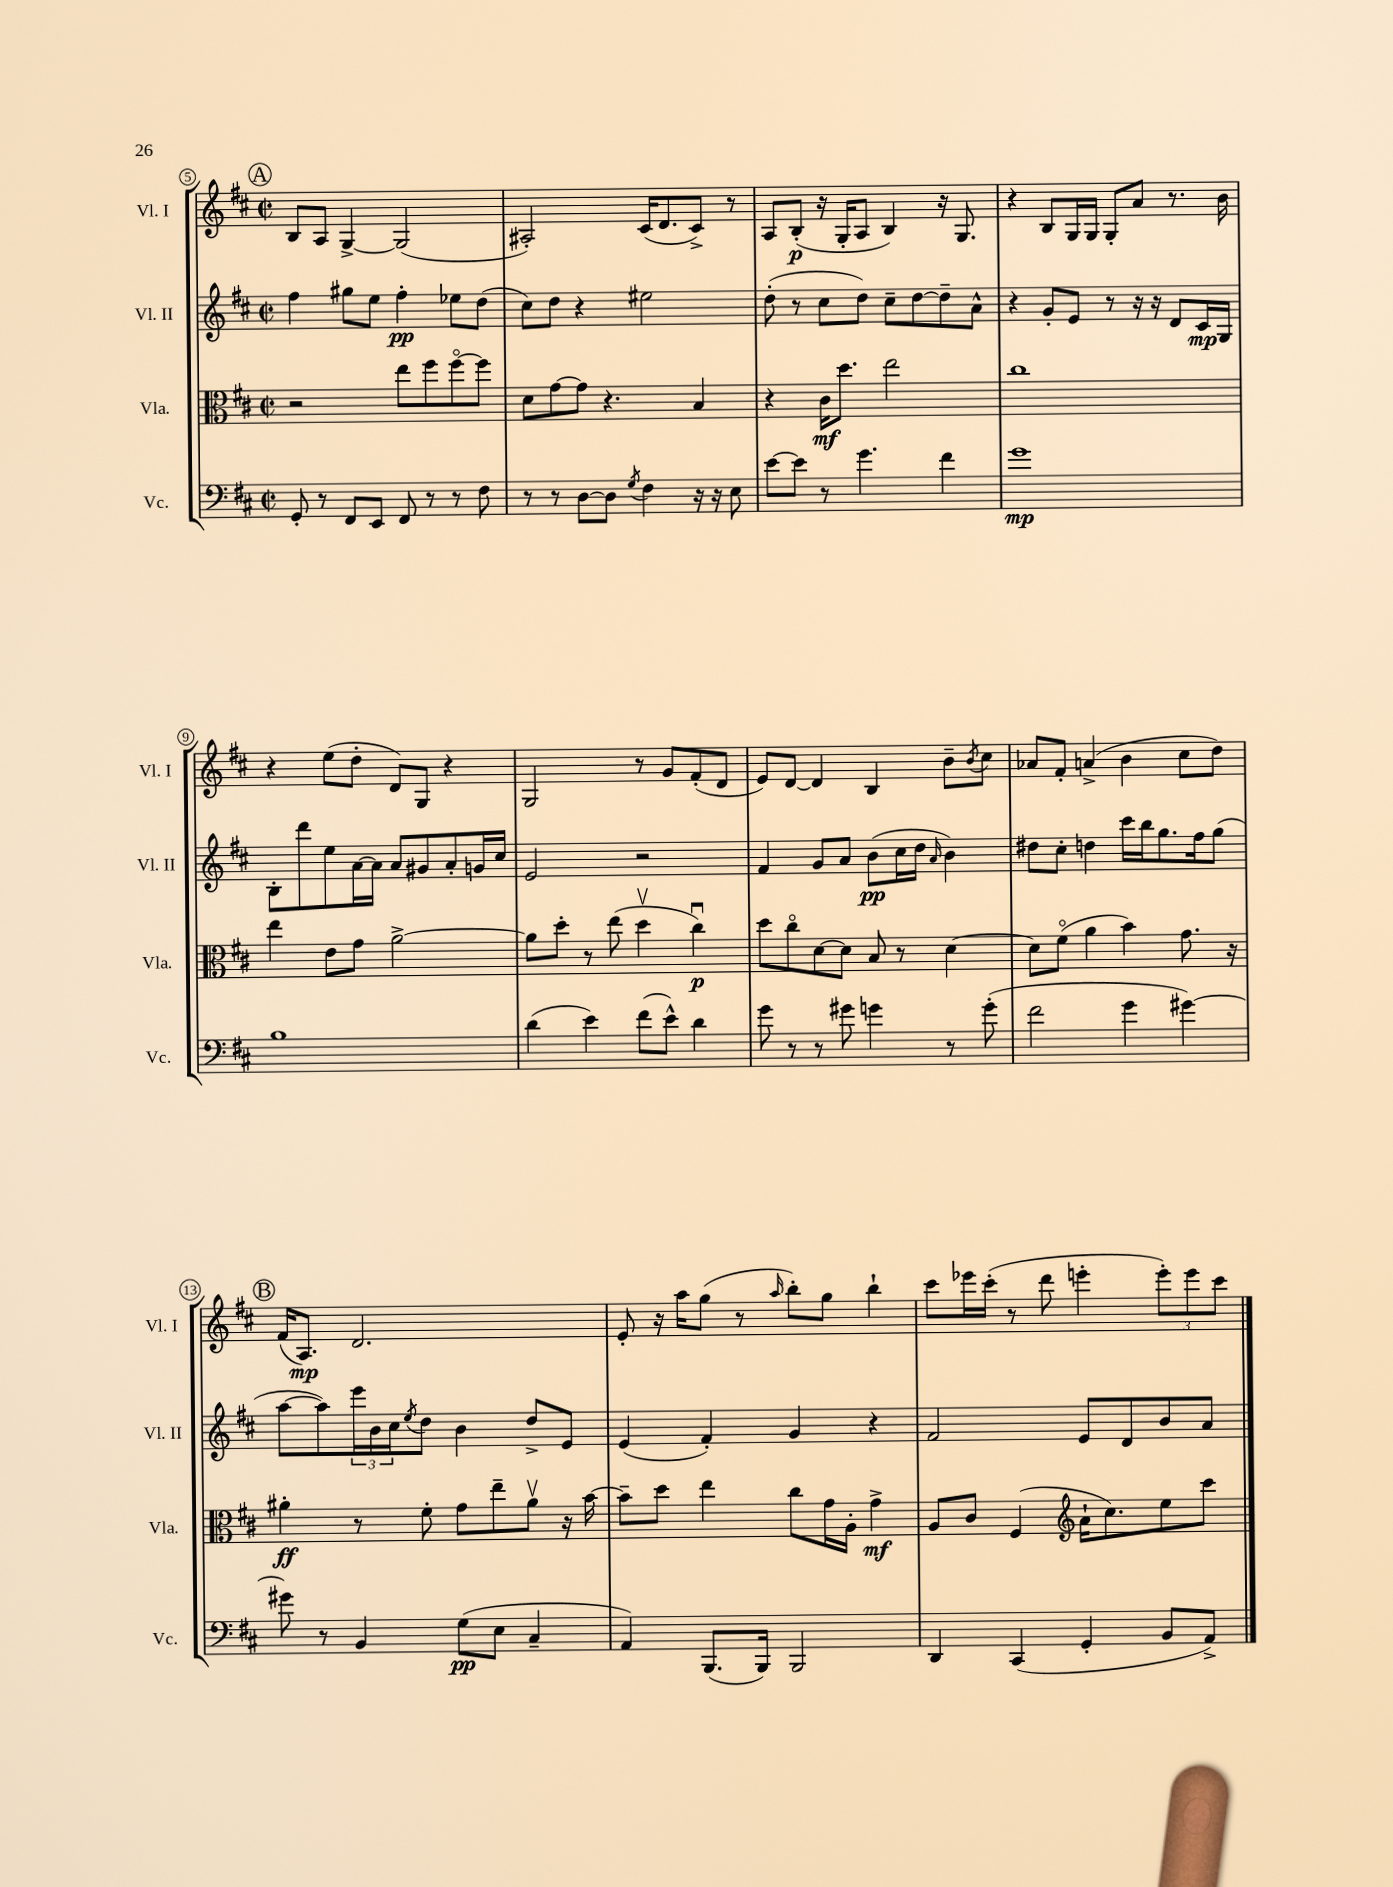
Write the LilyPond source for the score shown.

<<
\new StaffGroup <<
\new Staff = "s0" \with { instrumentName = "Vl. I" shortInstrumentName = "Vl. I" } {
    \clef treble \key d \major \defaultTimeSignature \time 2/2
    \mark \markup { \circle "A" } b8 a8 g4~-> g2( |
    ais2-.) cis'16( d'8. cis'8->) r8 |
    a8 b8-.\p( r16 g16-. a8 b4) r16 g8. |
    r4 b8 g16 g16 g8-. a'8 r8. b'16 |
    r4 e''8( d''8-. d'8) g8 r4 |
    g2 r8 g'8 fis'8-.( d'8 |
    e'8) d'8~ d'4 b4 b'8-- \acciaccatura { b'8 } cis''8 |
    aes'8 fis'8-. a'4->( b'4 cis''8 d''8) |
    \mark \markup { \circle "B" } fis'16( a8.\mp) d'2. |
    e'8-. r16 a''16 g''8( r8 \grace { a''16 } b''8-.) g''8 b''4-! |
    cis'''8 ees'''16 cis'''16-.( r8 d'''8 e'''4-. \tuplet 3/2 { e'''8-.) e'''8 cis'''8 } \bar "|." |
}
\new Staff = "s1" \with { instrumentName = "Vl. II" shortInstrumentName = "Vl. II" } {
    \clef treble \key d \major \defaultTimeSignature \time 2/2
    \mark \markup { \circle "A" } fis''4 gis''8 e''8 fis''4-.\pp ees''8 d''8( |
    cis''8) d''8 r4 eis''2 |
    d''8-.( r8 cis''8 d''8) cis''8-- d''8~ d''8-- a'8-^ |
    r4 g'8-. e'8 r8 r16 r16 d'8 cis'16\mp g16 |
    b8-. d'''8 e''8 a'16~ a'16 a'8 gis'8 a'8-. g'16 cis''16 |
    e'2 r2 |
    fis'4 g'8 a'8 b'8\pp( cis''16 d''16 \grace { a'16 } b'4) |
    dis''8 cis''8-. d''4 cis'''16 b''16 g''8. fis''16 g''8( |
    \mark \markup { \circle "B" } a''8~ a''8) \tuplet 3/2 { e'''16 b'16 cis''16 } \acciaccatura { e''8 } d''8 b'4 d''8-> e'8 |
    e'4( fis'4-.) g'4 r4 |
    fis'2 e'8 d'8 b'8 a'8 \bar "|." |
}
\new Staff = "s2" \with { instrumentName = "Vla." shortInstrumentName = "Vla." } {
    \clef alto \key d \major \defaultTimeSignature \time 2/2
    \mark \markup { \circle "A" } r2 e''8 fis''8 fis''8~\flageolet fis''8 |
    d'8 g'8~ g'8 r4. b4 |
    r4 cis'16\mf d''8. e''2 |
    cis''1 |
    e''4 e'8 g'8 a'2~-> |
    a'8 d''8-. r8 e''8( d''4\upbow cis''4\downbow\p) |
    d''8 cis''8\flageolet d'8~ d'8 b8 r8 d'4~ |
    d'8 fis'8\flageolet( a'4 b'4) g'8. r16 |
    \mark \markup { \circle "B" } ais'4-.\ff r8 fis'8-. g'8 e''8-- ais'8\upbow r16 b'16~ |
    b'8-- d''8 e''4 cis''8 g'16 a16-. g'4->\mf |
    a8 cis'8 fis4( \clef treble a'16-! cis''8.) e''8 cis'''8 \bar "|." |
}
\new Staff = "s3" \with { instrumentName = "Vc." shortInstrumentName = "Vc." } {
    \clef bass \key d \major \defaultTimeSignature \time 2/2
    \mark \markup { \circle "A" } g,8-. r8 fis,8 e,8 fis,8 r8 r8 fis8 |
    r8 r8 d8~ d8 \acciaccatura { g8 } fis4 r16 r16 e8 |
    e'8~ e'8 r8 g'4. fis'4 |
    g'1\mp |
    b1 |
    d'4( e'4) fis'8( e'8-^) d'4 |
    g'8 r8 r8 gis'8 g'4 r8 g'8-.( |
    fis'2 g'4 gis'4~) |
    \mark \markup { \circle "B" } gis'8 r8 b,4 g8\pp( e8 cis4-- |
    a,4) b,,8.( b,,16) b,,2 |
    d,4 cis,4( g,4-. b,8 a,8->) \bar "|." |
}
>>
>>
\layout { \context { \Score currentBarNumber = #5 \override BarNumber.stencil = #(make-stencil-circler 0.1 0.3 ly:text-interface::print) } }
